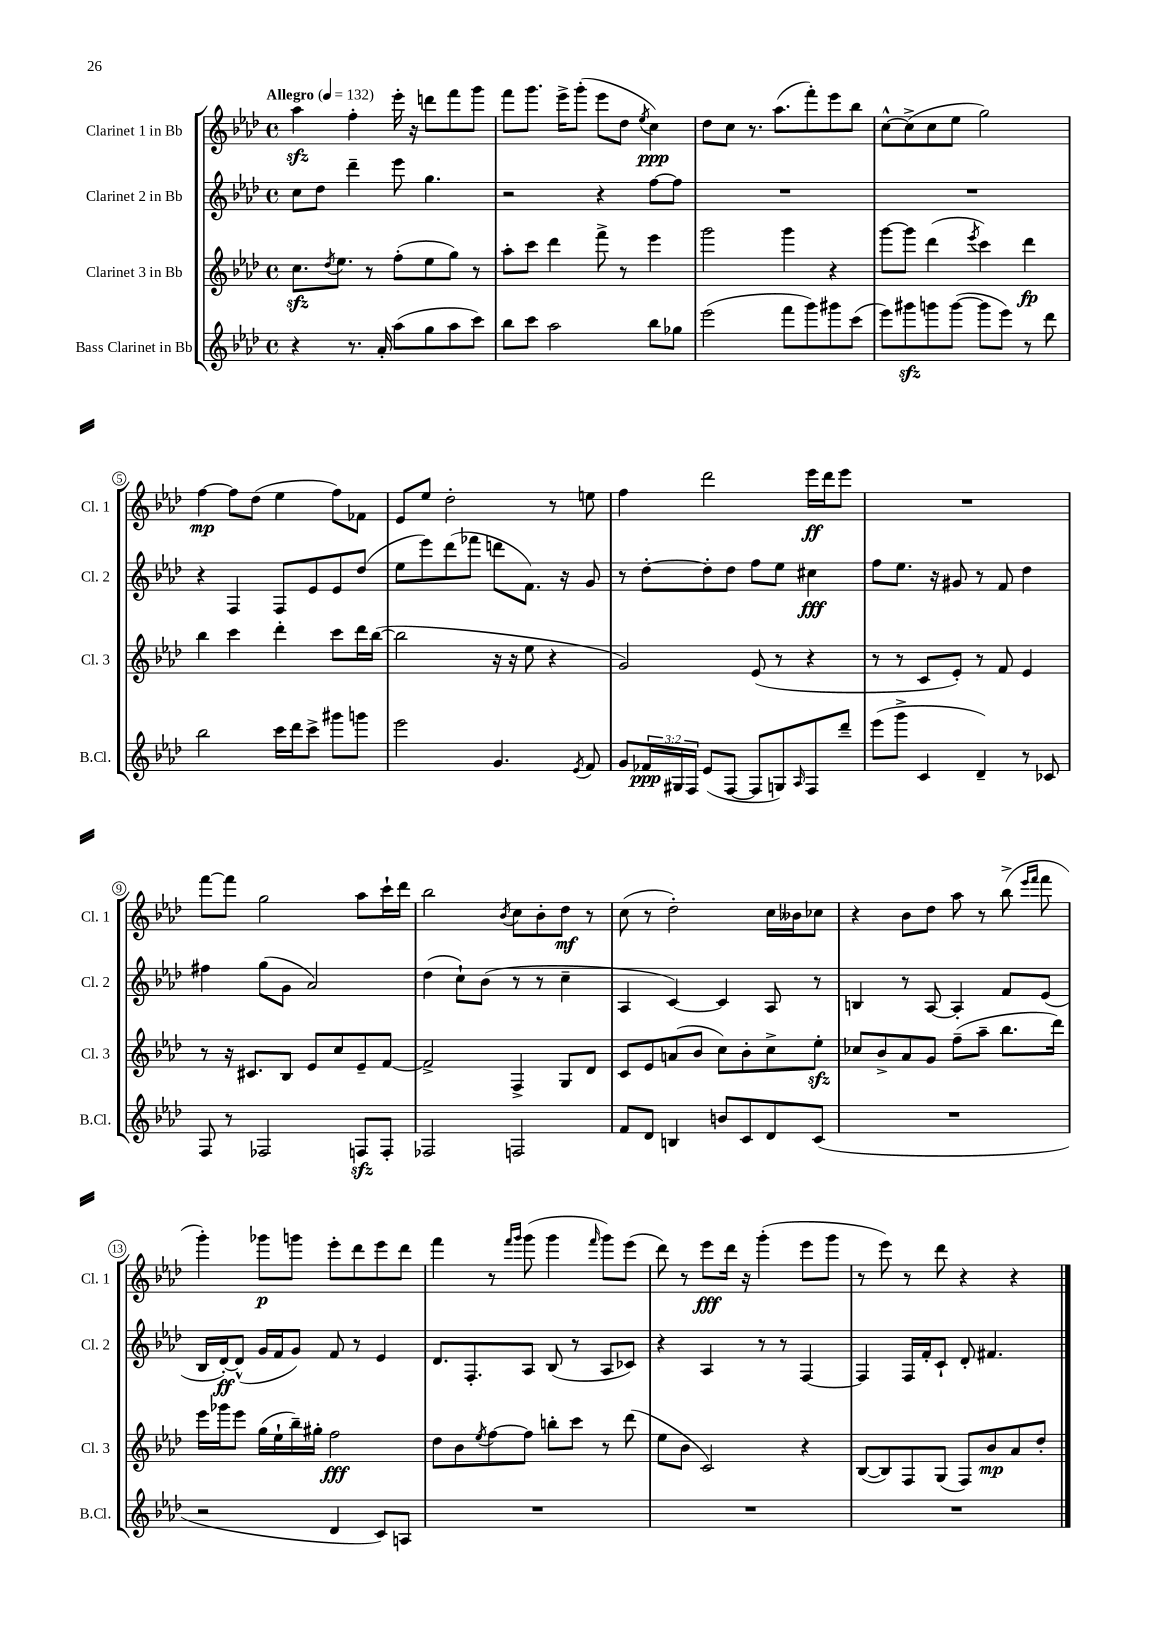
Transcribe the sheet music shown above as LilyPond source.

<<
\new StaffGroup <<
\new Staff = "s0" \with { instrumentName = "Clarinet 1 in Bb" shortInstrumentName = "Cl. 1" } {
    \clef treble \key aes \major \defaultTimeSignature \time 4/4 \tempo "Allegro" 4 = 132
    aes''4\sfz f''4-. ees'''16-. r16 d'''8 f'''8 g'''8 |
    f'''8 g'''8. ees'''16-> g'''8-.( ees'''8 des''8 \acciaccatura { ees''8 } c''4\ppp) |
    des''8 c''8 r8. aes''8.( f'''8-.) ees'''8 bes''8 |
    c''8~-^ c''8->( c''8 ees''8 g''2) |
    f''4~\mp f''8 des''8( ees''4 f''8) fes'8 |
    ees'8 ees''8 des''2-. r8 e''8 |
    f''4 des'''2 ees'''16\ff des'''16 ees'''8 |
    R1 |
    f'''8~ f'''8 g''2 aes''8 c'''16-! des'''16 |
    bes''2 \acciaccatura { bes'8 } c''8 bes'8-. des''8\mf r8 |
    c''8( r8 des''2-.) c''16 beses'16 ces''8 |
    r4 bes'8 des''8 aes''8 r8 bes''8->( \grace { ees'''16 f'''16 } f'''8 |
    g'''4-.) ges'''8\p g'''8 ees'''8-. des'''8 ees'''8 des'''8 |
    f'''4 r8 \grace { f'''16 g'''16 } g'''8( g'''4 \grace { f'''16 } g'''8) ees'''8( |
    des'''8) r8 ees'''8\fff des'''16 r16 g'''4-.( ees'''8 g'''8 |
    r8 ees'''8) r8 des'''8 r4 r4 \bar "|." |
}
\new Staff = "s1" \with { instrumentName = "Clarinet 2 in Bb" shortInstrumentName = "Cl. 2" } {
    \clef treble \key aes \major \defaultTimeSignature \time 4/4
    c''8 des''8 des'''4-- ees'''8 g''4. |
    r2 r4 f''8~ f''8 |
    R1 |
    R1 |
    r4 f4 f8 ees'8 ees'8 des''8( |
    ees''8 ees'''8) des'''8( fes'''8 d'''8 f'8.) r16 g'8 |
    r8 des''8~-. des''8-. des''8 f''8 ees''8 cis''4\fff |
    f''8 ees''8. r16 gis'8 r8 f'8 des''4 |
    fis''4 g''8( g'8 aes'2) |
    des''4( c''8-!) bes'8( r8 r8 c''4-- |
    aes4 c'4~) c'4 aes8 r8 |
    b4 r8 aes8~ aes4-. f'8 ees'8( |
    bes16 des'16~-.\ff) des'8-^( g'16 f'16 g'8) f'8 r8 ees'4 |
    des'8. f8.-. aes8 bes8( r8 aes8 ces'8) |
    r4 aes4 r8 r8 f4~ |
    f4 f16 f'16-. c'8-! des'8-. fis'4. \bar "|." |
}
\new Staff = "s2" \with { instrumentName = "Clarinet 3 in Bb" shortInstrumentName = "Cl. 3" } {
    \clef treble \key aes \major \defaultTimeSignature \time 4/4
    c''8.\sfz \acciaccatura { des''8 } ees''8. r8 f''8-.( ees''8 g''8) r8 |
    aes''8-. c'''8 des'''4 f'''8-> r8 ees'''4 |
    g'''2 g'''4 r4 |
    g'''8~ g'''8 des'''4( \acciaccatura { ees'''8 } c'''4) des'''4\fp |
    bes''4 c'''4 des'''4-. c'''8 des'''16 bes''16~( |
    bes''2 r16 r16 ees''8 r4 |
    g'2) ees'8( r8 r4 |
    r8 r8 c'8 ees'8-.) r8 f'8 ees'4 |
    r8 r16 cis'8. bes8 ees'8 c''8 ees'8-- f'8~ |
    f'2-> f4-> g8 des'8 |
    c'8 ees'8 a'8( bes'8 c''8) bes'8-. c''8-> ees''8-.\sfz |
    ces''8 bes'8-> aes'8 g'8 f''8--( aes''8-- bes''8. des'''16) |
    ees'''16 ges'''16 ees'''8 g''16( ees''16-! bes''16--) gis''16-. f''2\fff |
    des''8 bes'8 \acciaccatura { ees''8 } f''8~ f''8 b''8-. c'''8 r8 des'''8( |
    ees''8 bes'8 c'2) r4 |
    bes8~( bes8) f8 g8( f8) bes'8\mp aes'8 des''8-. \bar "|." |
}
\new Staff = "s3" \with { instrumentName = "Bass Clarinet in Bb" shortInstrumentName = "B.Cl." } {
    \clef treble \key aes \major \defaultTimeSignature \time 4/4 \override Staff.TupletNumber.text = #tuplet-number::calc-fraction-text
    r4 r8. aes'16-. aes''8( g''8 aes''8 c'''8) |
    bes''8 c'''8 aes''2 bes''8 ges''8 |
    ees'''2( f'''8 g'''8) gis'''8 c'''8( |
    ees'''8) gis'''8\sfz g'''8 g'''8~( g'''8 ees'''8) r8 des'''8 |
    bes''2 c'''16 des'''16 c'''8-> gis'''8 g'''8 |
    ees'''2 g'4. \acciaccatura { ees'8 } f'8 |
    g'8 \tuplet 3/2 { fes'16\ppp gis16 f16 } ees'8( f8~ f8 g8) \grace { aes16 } f8 des'''8-- |
    ees'''8( g'''8-> c'4 des'4--) r8 ces'8 |
    f8 r8 fes2 f8\sfz f8-. |
    fes2 f2 |
    f'8 des'8 b4 b'8 c'8 des'8 c'8( |
    R1 |
    r2 des'4 c'8) a8 |
    R1 |
    R1 |
    R1 \bar "|." |
}
>>
>>
\layout { \context { \Score \override BarNumber.stencil = #(make-stencil-circler 0.1 0.3 ly:text-interface::print) } }
